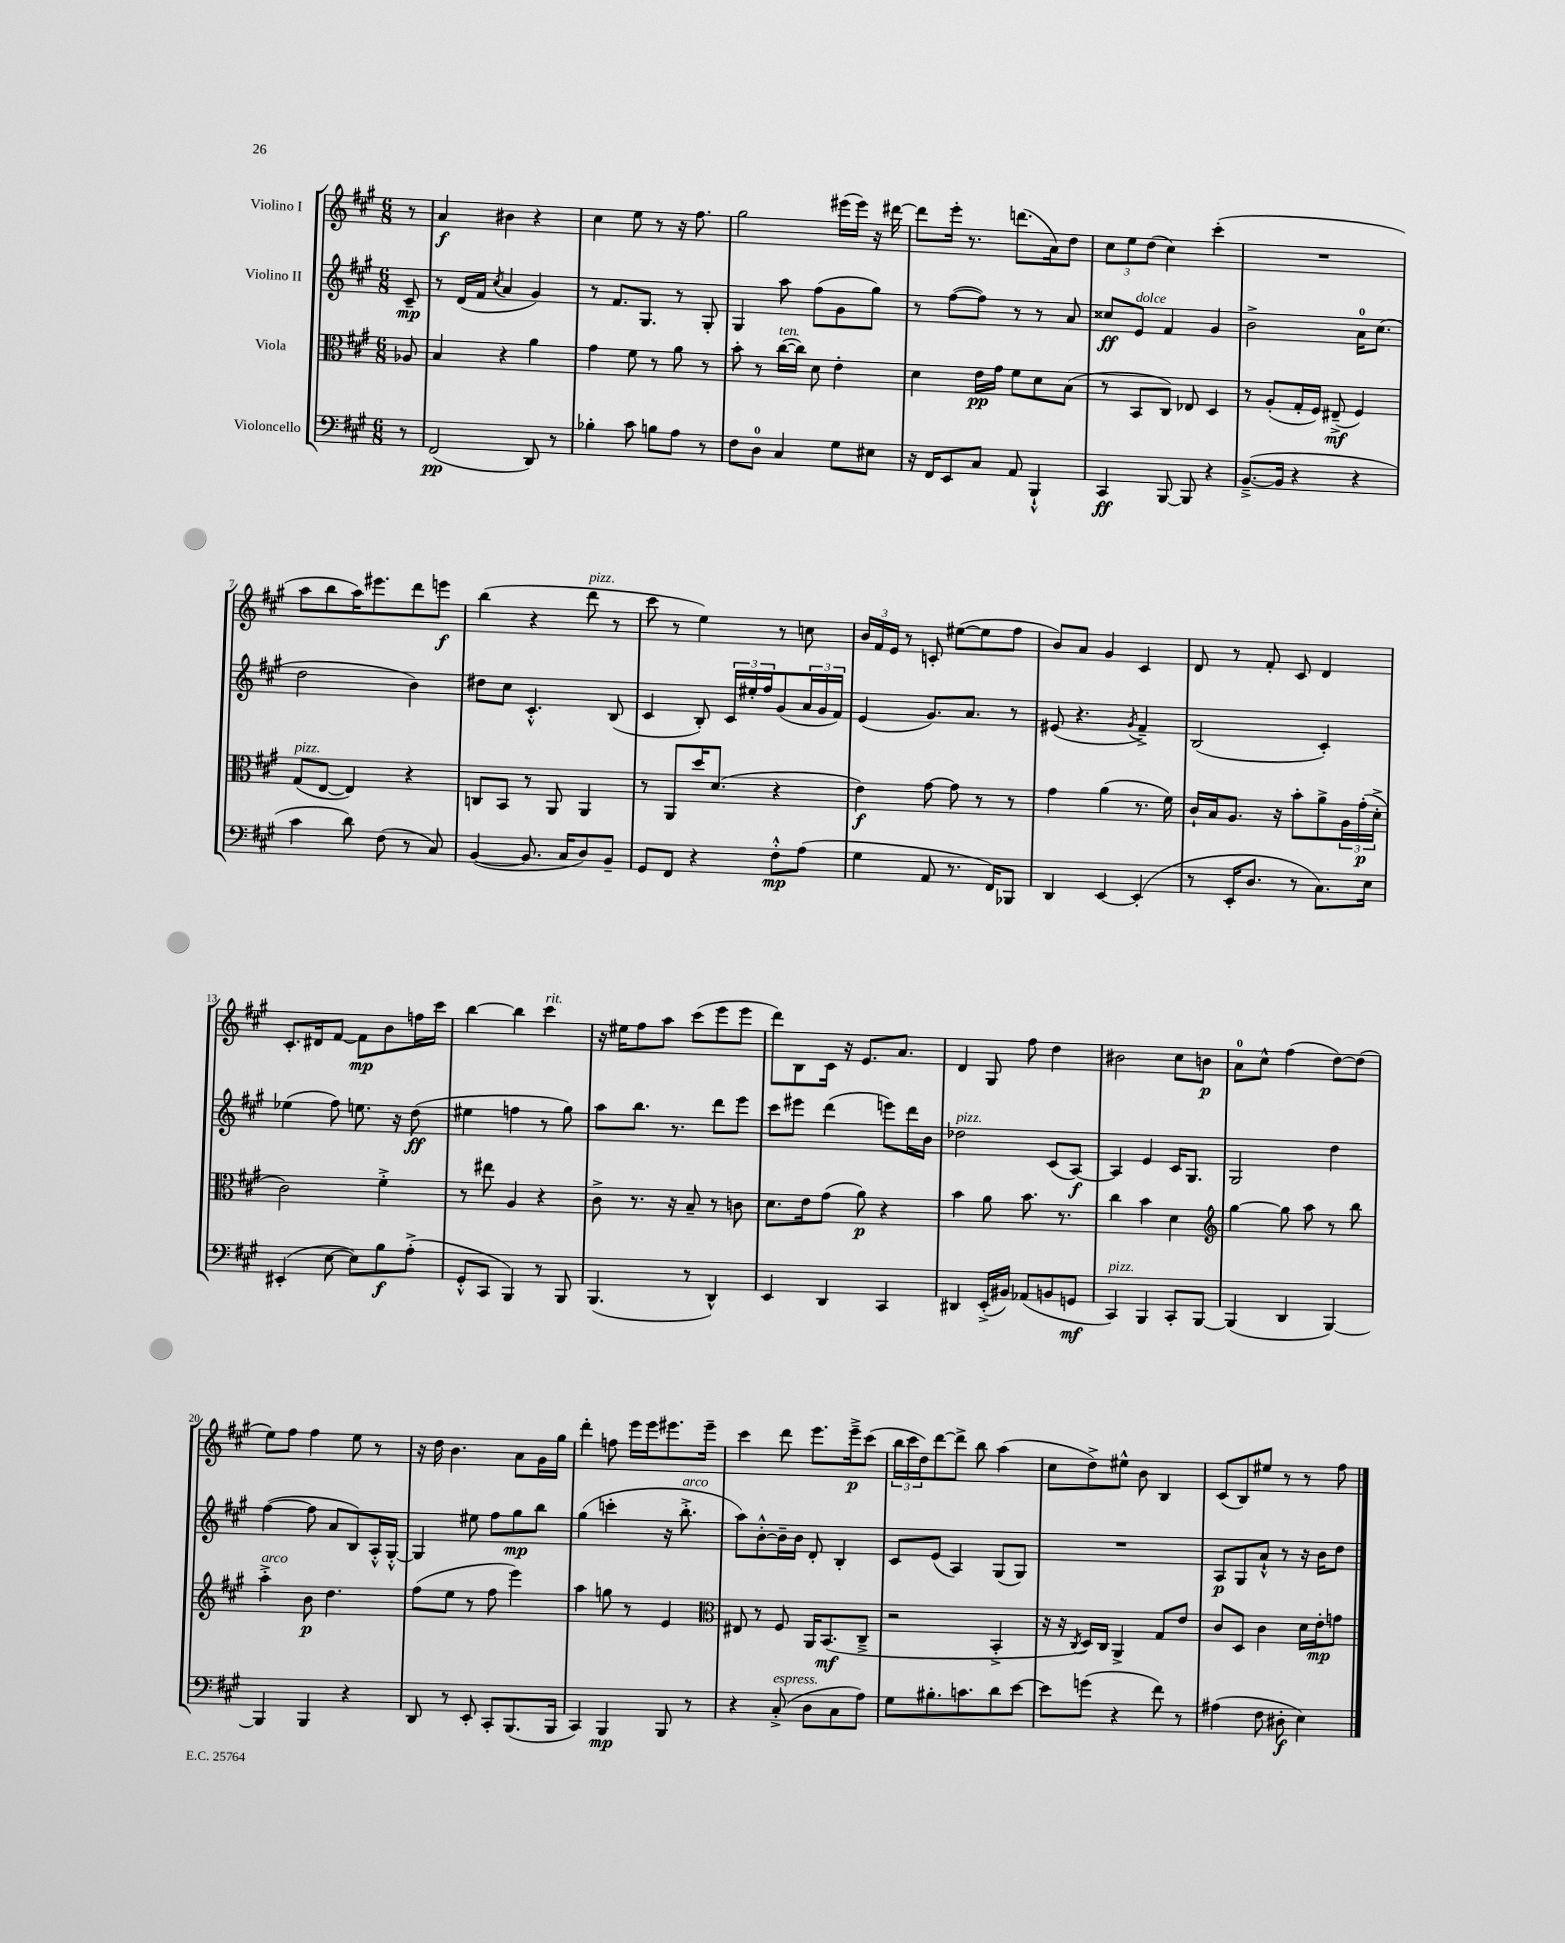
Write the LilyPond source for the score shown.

<<
\new StaffGroup <<
\new Staff = "s0" \with { instrumentName = "Violino I" } {
    \clef treble \key a \major \numericTimeSignature \time 6/8 \partial 8
    r8 |
    a'4\f bis'4 r4 |
    cis''4 e''8 r8 r16 fis''8. |
    gis''2 eis'''16( eis'''16) r16 dis'''16~ |
    dis'''8 e'''16-. r8. d'''8.( a'16) d''8 |
    \tuplet 3/2 { cis''8 e''8 d''8( } cis''4) cis'''4-.( |
    R2. |
    a''8 b''8 a''16) eis'''8. d'''8 e'''8\f |
    b''4( r4 d'''8^\markup { \italic "pizz." } r8 |
    cis'''8 r8 e''4) r8 c''8 |
    \tuplet 3/2 { b'16 fis'16 e'16 } r8 c'8-. eis''8~( eis''8 fis''8 |
    b'8) a'8 gis'4 cis'4 |
    d'8 r8 fis'8-. cis'8 d'4 |
    cis'8.-. dis'16 fis'8~ fis'8\mp b'8 f''16 cis'''16 |
    b''4~ b''4 cis'''4^\markup { \italic "rit." } |
    r16 eis''16 fis''8 a''8 cis'''8( e'''8 e'''8 |
    d'''8) b8 cis'16 r16 e'8. a'8. |
    d'4 gis8 fis''8 d''4 |
    bis'2 cis''8 b'8\p |
    a'8-0 cis''8-^ fis''4( d''8~) d''8( |
    e''8) fis''8 fis''4 e''8 r8 |
    r16 d''16 b'4. a'8 gis'16 gis''16 |
    d'''4-. f''8 e'''16 e'''16 eis'''8. eis'''16-- |
    cis'''4 d'''8 e'''8. e'''16--->\p cis'''8( |
    \tuplet 3/2 { b''16 cis'''16 d''16) } d'''8~ d'''8-> b''8 a''4( |
    cis''8 d''8->) eis''8-^ b'8 b4 |
    cis'8( b8) eis''8 r8 r8 fis''8 \bar "|." |
}
\new Staff = "s1" \with { instrumentName = "Violino II" } {
    \clef treble \key a \major \numericTimeSignature \time 6/8 \partial 8
    cis'8--\mp |
    r8 d'16( fis'16 \acciaccatura { cis''8 } a'4 gis'4) |
    r8 fis'8. gis8. r8 gis8-. |
    gis4 a''8 fis''8( gis'8 gis''8) |
    r8 fis''8~( fis''8) r8 r8 a'8 |
    cisis''8\ff e'8^\markup { \italic "dolce" } fis'4 gis'4 |
    b'2-> a'16-0 cis''8.( |
    d''2 b'4) |
    dis''8 cis''8 cis'4.-.-^ b8( |
    cis'4 b8-.) \tuplet 3/2 { cis'16 eis''16-. fis''16 } gis'8( \tuplet 3/2 { a'16 gis'16 fis'16) } |
    e'4( gis'8.) a'8. r8 |
    eis'8( r4. \acciaccatura { gis'8 } fis'4--->) |
    b2( cis'4-.) |
    ees''4( fis''8) e''8. r16 d''8\ff( |
    eis''4 f''4 r8 gis''8) |
    a''8 b''8. r8. d'''8 e'''8 |
    cis'''8 eis'''8 d'''4( e'''8) d'''16 b'16 |
    des''2^\markup { \italic "pizz." } cis'8( a8~\f) |
    a4 e'4 cis'16 gis8. |
    gis2 d''4 |
    fis''4~( fis''8 a'8 b8) a16-.-^ gis16~-.-^ |
    gis4 eis''8 fis''8 gis''8\mp b''8 |
    gis''4( c'''4-. r16 b''8.-.->^\markup { \italic "arco" } |
    a''8) b'8~-.-^ b'16-- b'16 d'8-. b4-. |
    cis'8 e'8( a4) gis8( gis8) |
    R2. |
    a8\p gis8 a'8-!-^ r8 r16 b'16 d''8 \bar "|." |
}
\new Staff = "s2" \with { instrumentName = "Viola" } {
    \clef alto \key a \major \numericTimeSignature \time 6/8 \partial 8
    aes8 |
    b4 r4 a'4 |
    gis'4 fis'8 r8 a'8 r8 |
    b'8-. r8 cis''16~^\markup { \italic "ten." }( cis''16) d'8 e'4-. |
    d'4 e'16\pp gis'16 fis'8 d'8 b8( |
    r8 b,8 cis8) ees8 d4 |
    r8 a8-.( gis16-. fis16) eis8--->\mf( fis4) |
    gis8^\markup { \italic "pizz." }( e8~ e4) r4 |
    c8 b,8 r8 a,8 a,4 |
    r8 a,8 d''16 d'8.( r4 |
    e'4\f) gis'8~ gis'8 r8 r8 |
    gis'4 a'4( r8. fis'16) |
    cis'16-! b16 a8. r16 b'8-. a'8-> \tuplet 3/2 { a16 gis'16-.\p( d'16-.-> } |
    cis'2) fis'4-.-> |
    r8 eis''8 a4 r4 |
    cis'8-> r8. r16 b8-- r8 c'8 |
    d'8. e'16 gis'8( a'8\p) r4 |
    b'4 a'8 b'8. r8. |
    cis''4 b'4 d'4 |
    \clef treble gis''4~ gis''8 a''8 r8 b''8 |
    a''4-.->^\markup { \italic "arco" } b'8\p d''4. |
    fis''8( e''8 r8 fis''8 e'''4) |
    a''4 g''8 r8 e'4 |
    \clef alto eis8 r8 fis8 a,16 b,8.\mf( cis8---> |
    r2 b,4-.-> |
    r16 r16 \acciaccatura { cis8 } d16) cis16 a,4-> gis8 e'8 |
    cis'8 d8 cis'4 d'16 e'16-.\mp g'8 \bar "|." |
}
\new Staff = "s3" \with { instrumentName = "Violoncello" } {
    \clef bass \key a \major \numericTimeSignature \time 6/8 \partial 8
    r8 |
    fis,2\pp( d,8) r8 |
    bes4-. cis'8 b8 a8 r8 |
    fis8 d8-0 cis4 gis8 eis8 |
    r16 fis,16 e,8 cis8 a,8 b,,4-!-^ |
    cis,4\ff b,,8~ b,,8 r4 |
    b,8.~--->( b,16 r4 r4 |
    cis'4 d'8) fis8( r8 cis8) |
    b,4~( b,8. cis16 d8) b,8-- |
    gis,8 fis,8 r4 fis8-.-^\mp a8( |
    gis4 a,8 r8. fis,16) bes,,8 |
    d,4 e,4~ e,4-.( |
    r8 e,16-. d8. r8 cis8.) e16 |
    eis,4-.( e8~ e8) b8\f a8-.->( |
    gis,8-.-^ cis,8 b,,4) r8 b,,8 |
    b,,4.( r8 d,4-^) |
    e,4 d,4 cis,4 |
    dis,4 e,16-.->( bis,16) aes,8( b,8 g,8\mf |
    cis,4^\markup { \italic "pizz." }) b,,4 cis,8-. b,,8~ |
    b,,4( d,4 b,,4~) |
    b,,4 b,,4 r4 |
    d,8 r8 e,8-. cis,8-. b,,8.( b,,16 |
    cis,4) b,,4\mp b,,8 r8 |
    r4 cis8-.->^\markup { \italic "espress." }( d8 cis8 a8) |
    gis8 bis8.-. c'8. d'8 e'8~ |
    e'8 g'8( r4 fis'8) r8 |
    ais4( fis8 dis8-.\f e4) \bar "|." |
}
>>
>>
